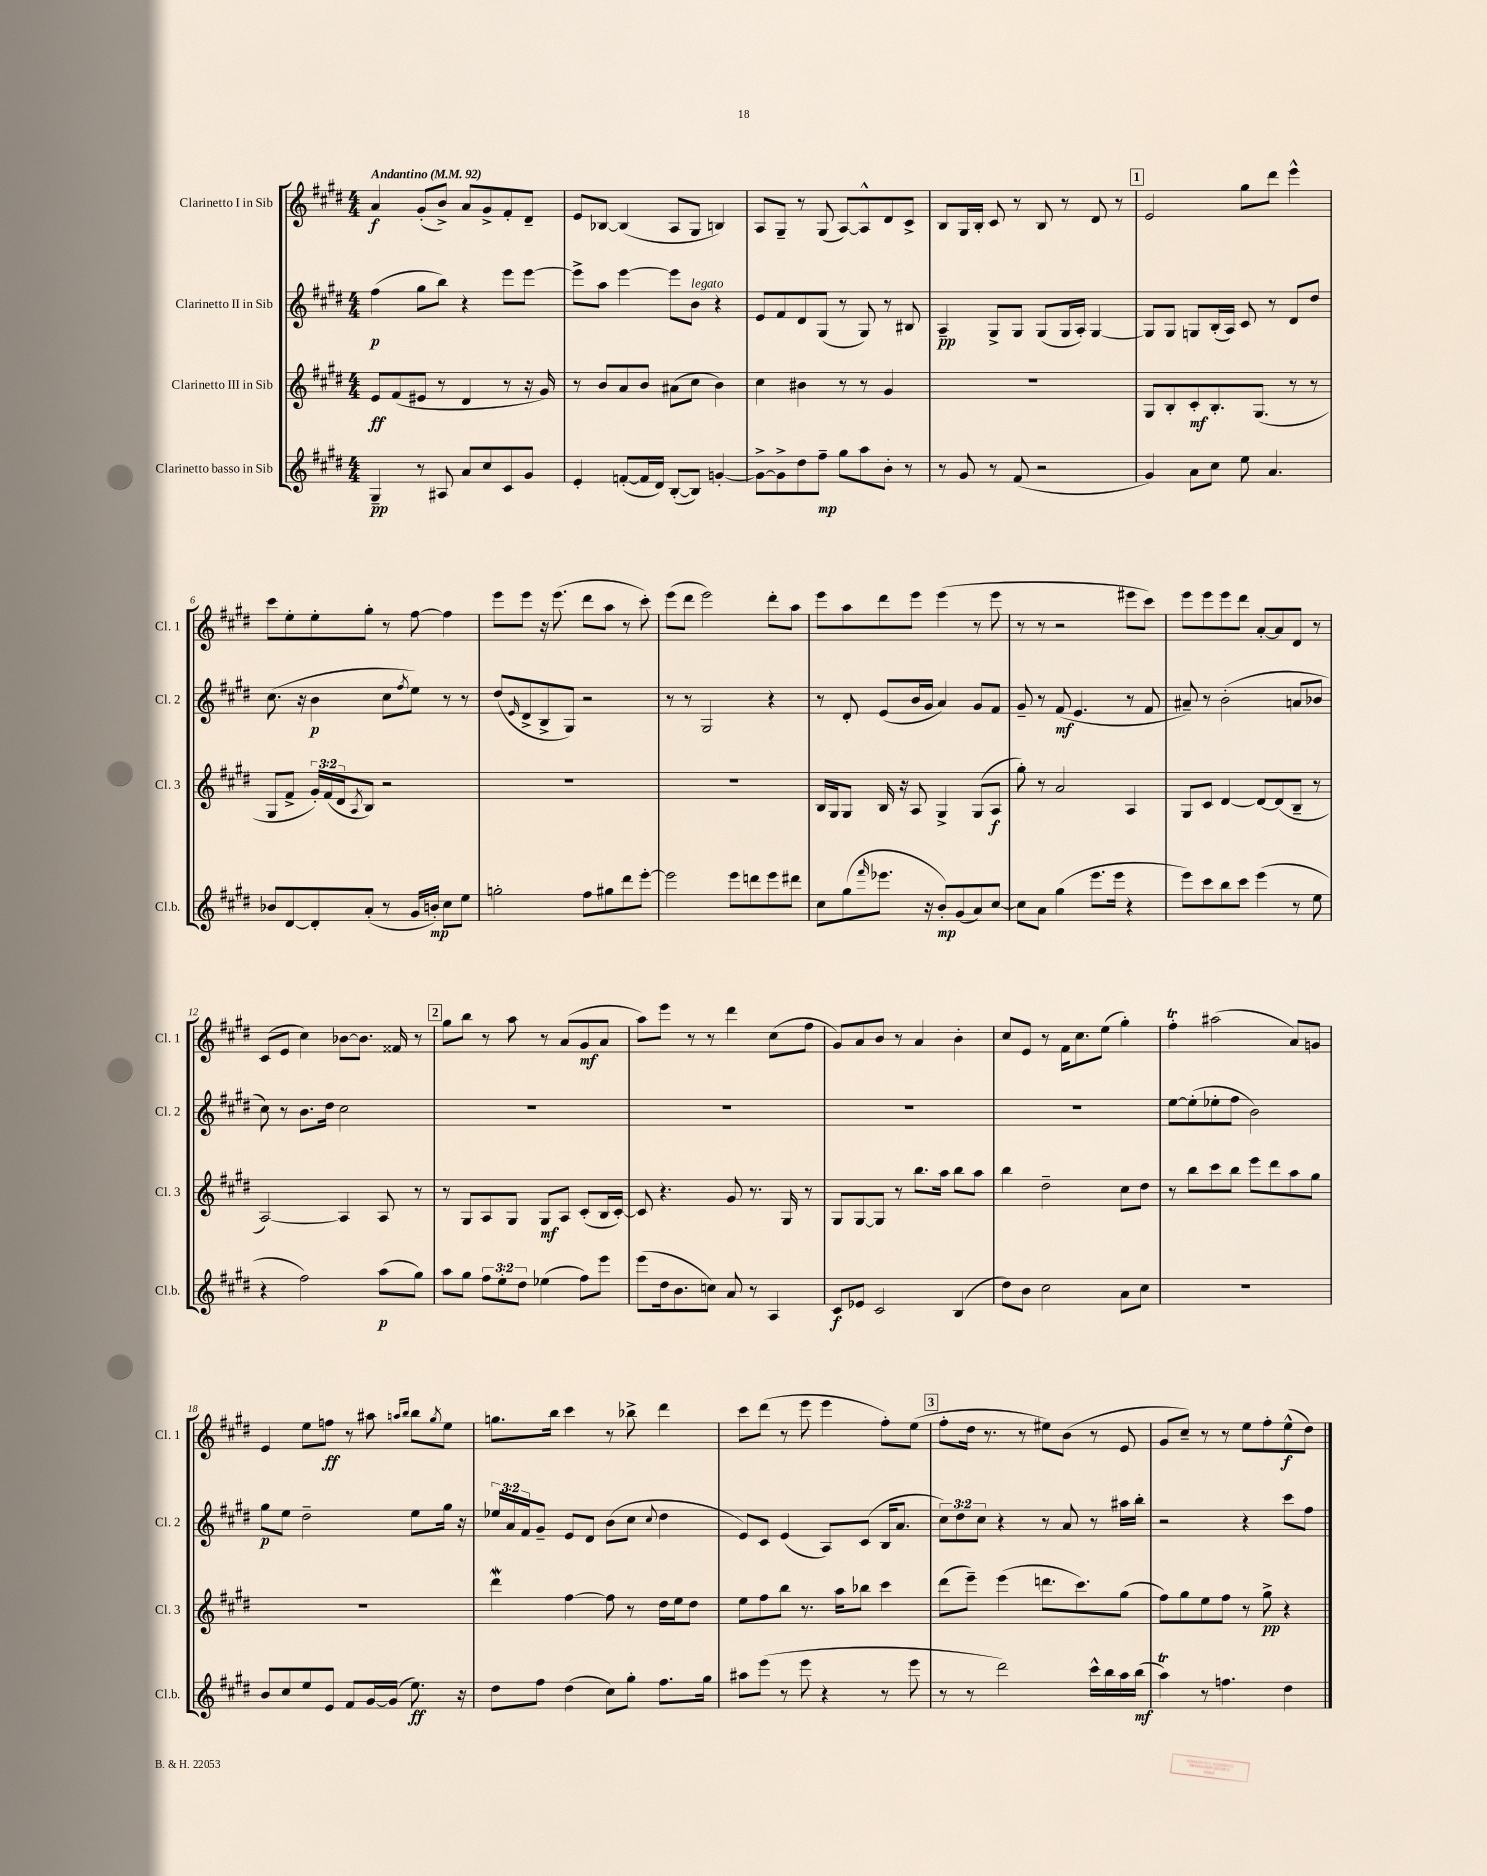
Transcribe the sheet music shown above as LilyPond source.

<<
\new StaffGroup <<
\new Staff = "s0" \with { instrumentName = "Clarinetto I in Sib" shortInstrumentName = "Cl. 1" } {
    \clef treble \key e \major \numericTimeSignature \time 4/4 \tempo "Andantino" 4 = 92
    a'4\f gis'8-.( b'8->) a'8 gis'8-> fis'8-. dis'8-- |
    e'8 bes8~ bes4( a8 gis8 b4) |
    a8 gis8-- r8 gis8( a8~) a8-^ dis'8 cis'8-> |
    b8 gis16 b16-. cis'8 r8 b8 r8 dis'8 r8 |
    \mark \markup { \box "1" } e'2 gis''8 dis'''8 e'''4-^ |
    cis'''8 e''8-. e''8-. gis''8-. r8 fis''8~ fis''4 |
    e'''8 e'''8 r16 e'''8.( dis'''8 a''8 r8 cis'''8-.) |
    e'''8( dis'''8 e'''2) dis'''8-. a''8 |
    e'''8 a''8 dis'''8 e'''8 e'''4( r8 e'''8 |
    r8 r8 r2 eis'''8 cis'''8) |
    e'''8 e'''8 e'''8 dis'''8 a'8~-. a'8 dis'8 r8 |
    cis'8( e'8 cis''4) bes'8~ bes'8. fisis'16 r8 |
    \mark \markup { \box "2" } gis''8 b''8 r8 a''8 r8 a'8( gis'8\mf a'8 |
    a''8) e'''8 r8 r8 dis'''4 cis''8( fis''8 |
    gis'8) a'8 b'8 r8 a'4 b'4-. |
    cis''8 e'8 r8 fis'16 cis''8. e''8( gis''4-.) |
    fis''4-.\trill ais''2( a'8) g'8 |
    e'4 e''8 f''8\ff r8 ais''8 \grace { a''16 b''16 } b''8 \acciaccatura { gis''8 } e''8 |
    g''8. b''16 cis'''4 r8 bes''8-> dis'''4 |
    cis'''8 dis'''8( r8 e'''8 e'''4 fis''8-.) e''8( |
    \mark \markup { \box "3" } fis''8-. dis''16 r8. r8 eis''8) b'8( r8 e'8 |
    gis'8 cis''8--) r8 r8 e''8 fis''8-. e''8-^\f( dis''8) \bar "|." |
}
\new Staff = "s1" \with { instrumentName = "Clarinetto II in Sib" shortInstrumentName = "Cl. 2" } {
    \clef treble \key e \major \numericTimeSignature \time 4/4 \override Staff.TupletNumber.text = #tuplet-number::calc-fraction-text
    fis''4\p( gis''8 b''8) r4 e'''8 e'''8~ |
    e'''8-> a''8 e'''4~ e'''8 b'8^\markup { \italic "legato" } r4 |
    e'8 fis'8 dis'8 gis8( r8 gis8) r8 bis8 |
    a4--\pp gis8-> gis8 gis8( gis16 a16-.) gis4~ |
    \mark \markup { \box "1" } gis8 gis8 g8 b16-.( a16) cis'8 r8 dis'8 dis''8 |
    cis''8.( r16 b'4\p cis''8 \acciaccatura { fis''8 } e''8) r8 r8 |
    dis''8( \grace { e'16 } dis'8-> b8-> gis8) r2 |
    r8 r8 gis2 r4 |
    r8 dis'8-. e'8( b'16 gis'16 a'4) gis'8 fis'8 |
    gis'8-- r8 fis'8\mf( e'4. r8 fis'8 |
    ais'8--) r8 b'2-.( a'8 bes'8 |
    cis''8) r8 b'8. dis''16 cis''2 |
    \mark \markup { \box "2" } R1 |
    R1 |
    R1 |
    R1 |
    e''8~ e''8-.( ees''8-. fis''8 b'2) |
    gis''8\p e''8 dis''2-- e''8 gis''16 r16 |
    \tuplet 3/2 { ees''16 a'16 fis'16 } gis'8-- e'8 dis'8 b'8( cis''8 \appoggiatura { cis''8 } dis''4 |
    e'8) cis'8 e'4( a8) cis'8( b16 a'8. |
    \mark \markup { \box "3" } \tuplet 3/2 { cis''8) dis''8 cis''8 } r4 r8 a'8 r8 ais''16 b''16-. |
    r2 r4 cis'''8 fis''8 \bar "|." |
}
\new Staff = "s2" \with { instrumentName = "Clarinetto III in Sib" shortInstrumentName = "Cl. 3" } {
    \clef treble \key e \major \numericTimeSignature \time 4/4 \override Staff.TupletNumber.text = #tuplet-number::calc-fraction-text
    e'8\ff fis'8( eis'8 r8 dis'4 r8 r16 gis'16) |
    r8 b'8 a'8 b'8 ais'8( cis''8 b'4) |
    cis''4 bis'4 r8 r8 gis'4 |
    R1 |
    \mark \markup { \box "1" } gis8 b8-. cis'8-.\mf b8.-. gis8.( r8 r8 |
    gis8 fis'8-> \tuplet 3/2 { gis'16-.) fis'16( dis'16 } \acciaccatura { a8 } b8) r2 |
    R1 |
    R1 |
    b16 gis16 gis8 b16 r16 a8 gis4-> gis8( a8\f |
    gis''8-.) r8 a'2 a4 |
    gis8 cis'8 dis'4~ dis'8~ dis'8( b8-- r8 |
    a2~) a4 a8 r8 |
    \mark \markup { \box "2" } r8 gis8 a8 gis8 gis8\mf a8 cis'8-.( b16 cis'16~-.) |
    cis'8 r4. gis'8 r8. gis16 r8 |
    gis8 gis8~ gis8 r8 b''8. a''16 b''8 a''8 |
    b''4 dis''2-- cis''8 dis''8 |
    r8 b''8 cis'''8 b''8 e'''8 dis'''8 a''8 gis''8 |
    R1 |
    dis'''4\mordent fis''4~ fis''8 r8 dis''16 e''16 dis''8 |
    e''8 fis''8 b''8 r8. a''16 bes''8 cis'''4 |
    \mark \markup { \box "3" } dis'''8( e'''8--) e'''4( d'''8. cis'''8.) gis''8( |
    fis''8) gis''8 e''8 fis''8 r8 gis''8->\pp r4 \bar "|." |
}
\new Staff = "s3" \with { instrumentName = "Clarinetto basso in Sib" shortInstrumentName = "Cl.b." } {
    \clef treble \key e \major \numericTimeSignature \time 4/4 \override Staff.TupletNumber.text = #tuplet-number::calc-fraction-text
    gis4--\pp r8 ais8 a'8 cis''8 cis'8 gis'8 |
    e'4-. f'8~-.( f'16 dis'16) b8~-.( b8) g'4~-. |
    g'8~-> g'8-> dis''8 fis''8--\mp gis''8 a''8 b'8-. r8 |
    r8 gis'8 r8 fis'8( r2 |
    \mark \markup { \box "1" } gis'4) a'8 cis''8 e''8 a'4. |
    bes'8 dis'8~ dis'8-. a'8-.( r8 gis'16 b'16-.\mp) cis''8 e''8 |
    g''2-. fis''8 gis''8 dis'''8 e'''8~-. |
    e'''2 e'''8 d'''8 e'''8 dis'''8 |
    cis''8 gis''8( \grace { fis'''16 } ees'''8. r16 b'8-.\mp) gis'8( a'8) cis''8~ |
    cis''8 a'8 gis''4( e'''8. e'''16 r4 |
    e'''8) cis'''8 b''8 cis'''8 e'''4( r8 e''8 |
    r4 fis''2) a''8\p( gis''8) |
    \mark \markup { \box "2" } a''8 gis''8 \tuplet 3/2 { fis''8 e''8-. dis''8 } ees''4( fis''8) e'''8 |
    e'''8( dis''16 b'8. c''8) a'8 r8 a4 |
    cis'8\f ees'8 cis'2 b4( |
    dis''8) b'8 cis''2 a'8 cis''8 |
    R1 |
    b'8 cis''8 e''8 e'8 fis'8 gis'16~ gis'16( e''8.\ff) r16 |
    dis''8 fis''8 dis''4( cis''8) gis''8-. fis''8. gis''16 |
    ais''8 e'''8( r8 e'''8 r4 r8 e'''8 |
    \mark \markup { \box "3" } r8 r8 dis'''2) cis'''16-^ b''16 a''16 b''16\mf( |
    a''4\trill) r8 f''4. dis''4 \bar "|." |
}
>>
>>
